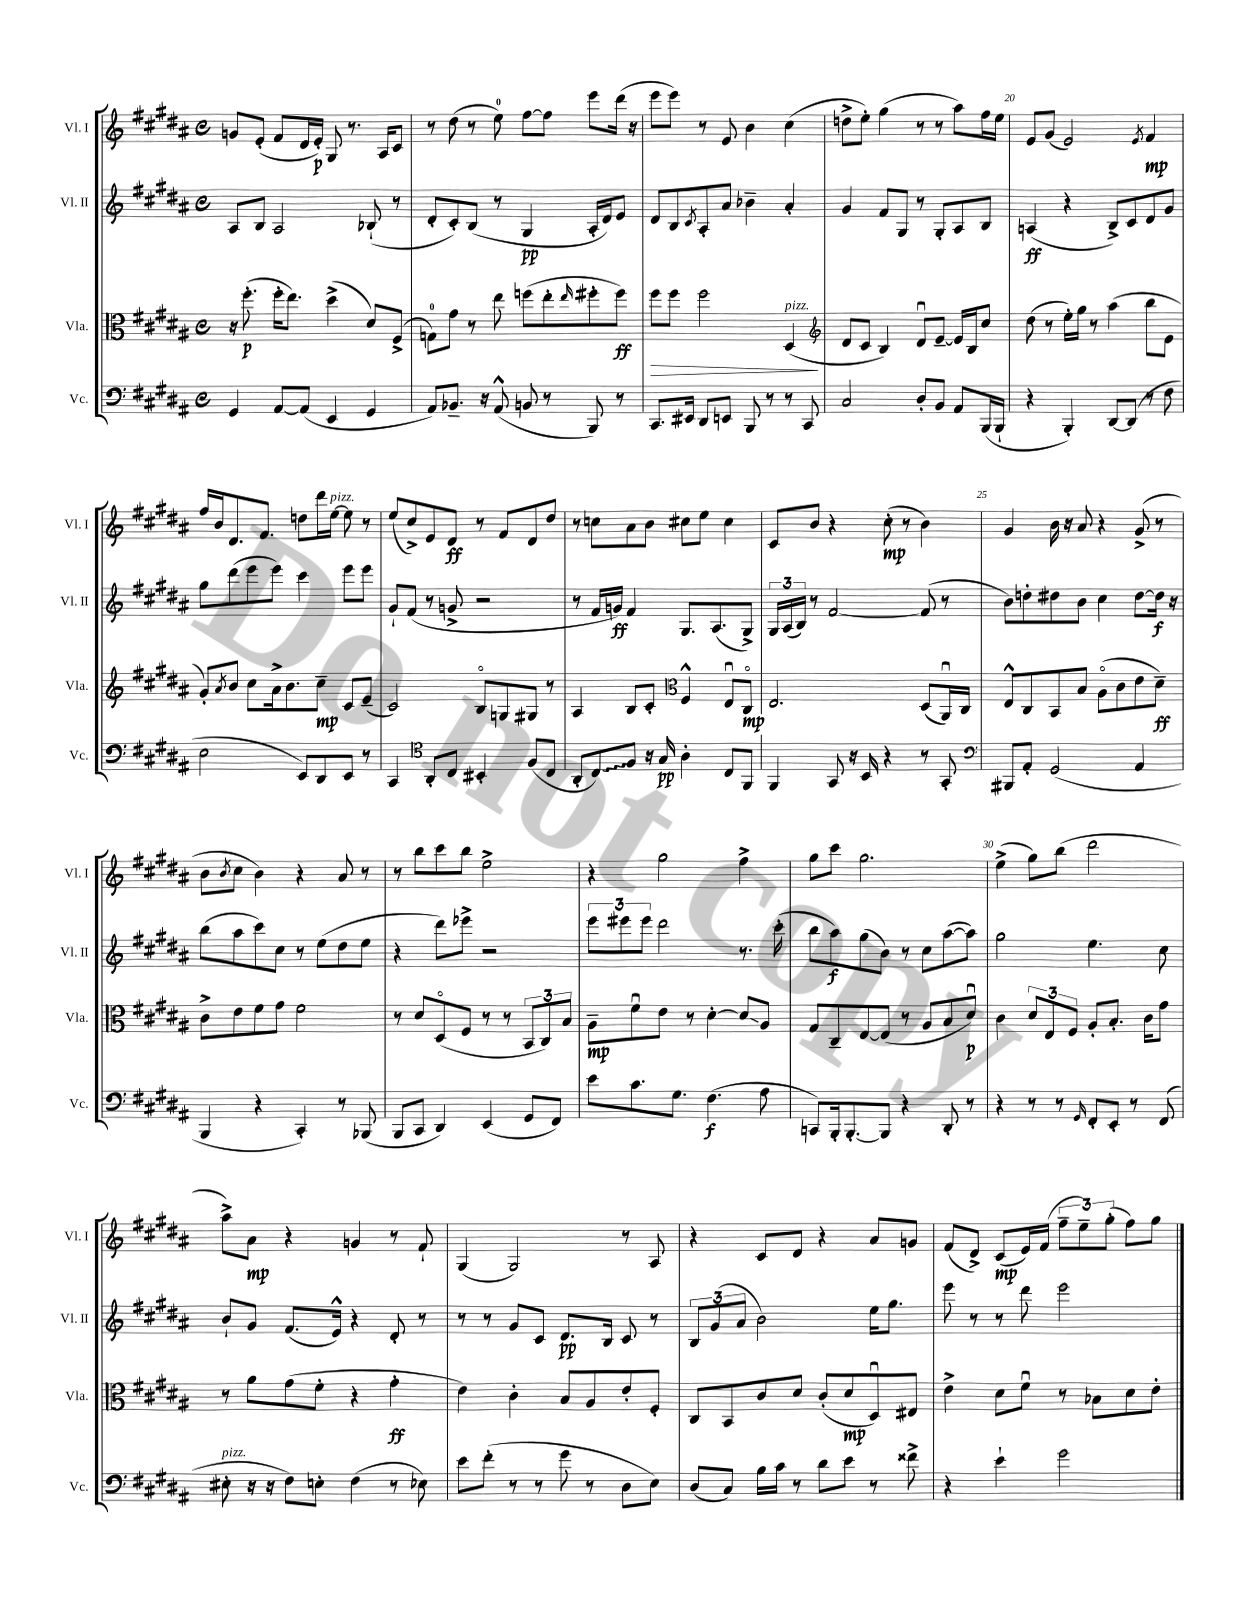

**kern	**kern	**kern	**kern
*staff4	*staff3	*staff2	*staff1
*clefF4	*clefC3	*clefG2	*clefG2
*k[f#c#g#d#a#]	*k[f#c#g#d#a#]	*k[f#c#g#d#a#]	*k[f#c#g#d#a#]
*M4/4	*M4/4	*M4/4	*M4/4
*met(c)	*met(c)	*met(c)	*met(c)
4GG#	16r	8A#	8g
.	(8.ff#'	.	.
.	.	8B	(8e'
[8AA#	16ff#'	2A#	8f#
.	8.ee)	.	.
(8AA#]	.	.	16d#
.	.	.	16e')
4EE	(4dd#^	.	8G#
.	.	.	8.r
4GG#	8d#)	(8B-`	.
.	.	.	16A#
.	(8F#^	8r	8c#
=	=	=	=
8AA#)	8G)	8d#'	8r
8.BB-~	8g#	8c#')	(8dd#
.	8r	(8B	8r
16r	.	.	.
(8AA#^^	8ee	8r	8ee)
8BB	(8ff	4G#	[8ff#
8r	8ee'	.	8ff#]
.	16qqee	.	.
8BBB)	8ff#'	16A#'	8eee
.	.	16d#)	.
8r	8ff#)	8e	(16ddd#
.	.	.	16r
=	=	=	=
8.CC#	8ff#	8d#	8eee
.	8ff#	8B	8eee)
16EE#	.	.	.
.	.	8qc#	.
8DD#	2ff#	8A#'	8r
8EE	.	8a#	8e
8BBB	.	4b-~	4b
8r	.	.	.
8r	(4D#	4a#'	(4cc#
8CC#	.	.	.
=	=	=	=
*	*clefG2	*	*
2C#	8d#	4g#	8dd^
.	8c#	.	8ee')
.	4B)	8f#	(4gg#
.	.	8G#	.
8D#'	8d#u	8r	8r
8BB	[8e~	8G#'	8r
8AA#	16e]	8A#	8aa#)
.	16B	.	.
(16BBB	8cc#	8B	16ff#
16BBB`	.	.	16ee
=	=	=	=
4r	(8dd#	(4A	8e
.	8r	.	(8g#
4BBB')	16ee')	4r	2e)
.	16gg#	.	.
.	8r	.	.
[8DD#	(4aa#	8B^)	.
(8DD#]	.	8c#	.
.	.	.	8qe
8r	8bb	8d#	4f#
8F#	8e	8g#	.
=	=	=	=
2E	8g#')	8gg#	16ff#
.	.	.	16b
.	8qa#	.	.
.	8b	(8ddd#	8.d#
.	8cc#	8eee	.
.	.	.	8.f#
.	16a#^	8eee)	.
.	8.b	.	.
8EE)	.	4ccc#	8dd
8DD#	8cc#~	.	16ddd#
.	.	.	[16ee
8EE	8c#	8eee	8ee]
8r	(8e~	8eee	8r
=	=	=	=
4CC#	2c#)	8g#`	(8ee
.	.	(8f#	8cc#^)
*clefC4	*	*	*
8AA#'	.	8r	8e
8C#	.	8g^	8d#
4BB#'	8Bo	2r	8r
.	8G	.	8f#
(8F#	8G#	.	8d#
8C#	8r	.	8dd#
=	=	=	=
8AA#'	4A#	8r	8r
8C#)	.	16f#	8cc
.	.	16g)	.
8F#	8B	4f#	8a#
16r	8c#'	.	8b
16G#	.	.	.
*	*clefC3	*	*
4A#'	4F#^^	8.G#	8cc#
.	.	.	8ee
.	.	(8.A#	.
8C#	8Eu	.	4cc#
8FF#	8C#o	8G#^)	.
=	=	=	=
4FF#	2.E	24G#	8c#
.	.	(24A#	.
.	.	24B)	.
.	.	8r	8b
8GG#	.	[2f#	4r
16r	.	.	.
16BB	.	.	.
4r	.	.	(8cc#'
.	.	.	8r
8r	(8D#	(8f#]	4b)
8GG#'	16AA#u)	8r	.
.	16C#	.	.
=	=	=	=
*clefF4	*	*	*
8BBB#	8E^^	8b)	4g#
8AA#'	8C#	8dd'	.
(2GG#	8BB	8dd#	16b
.	.	.	16r
.	8B	8b	8a#
.	(8A#o	4cc#	4r
.	8c#	.	.
4AA#	8e	[8dd#	(8g#^
.	8d#~)	16dd#]	8r
.	.	16r	.
=	=	=	=
4BBB	8c#^	(8bb	8b
.	.	.	8qb
.	8e	8aa#	8cc#
4r	8f#	8ccc#)	4b)
.	8g#	8cc#	.
4CC#')	2f#	8r	4r
.	.	(8ee	.
8r	.	8dd#	8a#
(8BBB-	.	8ee	8r
=	=	=	=
8BBB	8r	4r	8r
8CC#	8d#	.	8bb
4DD#)	(8D#o	8ddd#)	8ccc#
.	8F#	8eee-^	8bb
(4EE	8r	2r	2ee^
.	8r	.	.
8GG#	12BB	.	.
.	12C#)	.	.
8FF#)	.	.	.
.	12B	.	.
=	=	=	=
8e	8A#~	12eee	4r
.	.	12eee#	.
8.c#	8f#u	.	.
.	.	12eee#	.
.	8e	2ddd#	2gg#
8.G#	.	.	.
.	8r	.	.
(4.F#	[4d#'	.	.
.	8d#]	8.r	4ff#^
8A#	8A#	.	.
.	.	(16ccc#'	.
=	=	=	=
8CC)	8G#	8bb	8gg#
16BBB'	8C#~	8aa#)	8ccc#
[8.BBB'	.	.	.
.	[8E	(8gg#	2.gg#
8BBB]	(8E]	8b)	.
4r	8r	8r	.
.	8A#	8cc#	.
8DD#'	8B	([8aa#	.
8r	8d#u)	8aa#])	.
=	=	=	=
4r	4c#	2gg#	(4ee^
8r	12d#	.	8gg#)
.	12E	.	.
8r	.	.	(8bb
.	12F#	.	.
16qqGG#	.	.	.
8FF#'	8A#'	4.ee	2ddd#
8EE'	8.B'	.	.
8r	.	.	.
.	16c#	.	.
(8FF#	8g#	8cc#	.
=	=	=	=
8E#'	8r	8b`	8aa#^)
16r	8a#	8g#	8a#
16r	.	.	.
8F#)	(8g#	(8.f#	4r
8E'	8f#'	.	.
.	.	16e^^)	.
(4F#	4r	4r	4g
8r	4g#'	8d#'	8r
8E-)	.	8r	8f#`
=	=	=	=
8e	4e)	8r	(4G#
(8f#'	.	8r	.
8r	4c#'	8g#	2G#)
8r	.	8c#	.
8g#	8B	8.d#	.
8r	8A#	.	.
.	.	16B	.
8D#	8e'	8c#	8r
8E)	8F#'	8r	8A#
=	=	=	=
(8D#	8C#	12B	4r
.	.	(12g#	.
8C#)	8BB	.	.
.	.	12a#	.
16B	8c#	2b)	8c#
16c#	.	.	.
8r	8d#	.	8d#
8d#	(8c#'	.	4r
8e	8d#	.	.
8r	8D#u)	16ee	8a#
.	.	8.gg#	.
8f##^	8E#	.	8g
=	=	=	=
4r	4e^	8eee	(8f#
.	.	8r	8d#^)
4e`	8d#	8r	(8c#
.	8f#u	8ddd#	16e)
.	.	.	(16f#
2g#	8r	2eee	12ff#~
.	.	.	12ee~)
.	8B-	.	.
.	.	.	(12gg#'
.	8d#	.	8ff#)
.	8e'	.	8gg#
==	==	==	==
*-	*-	*-	*-
